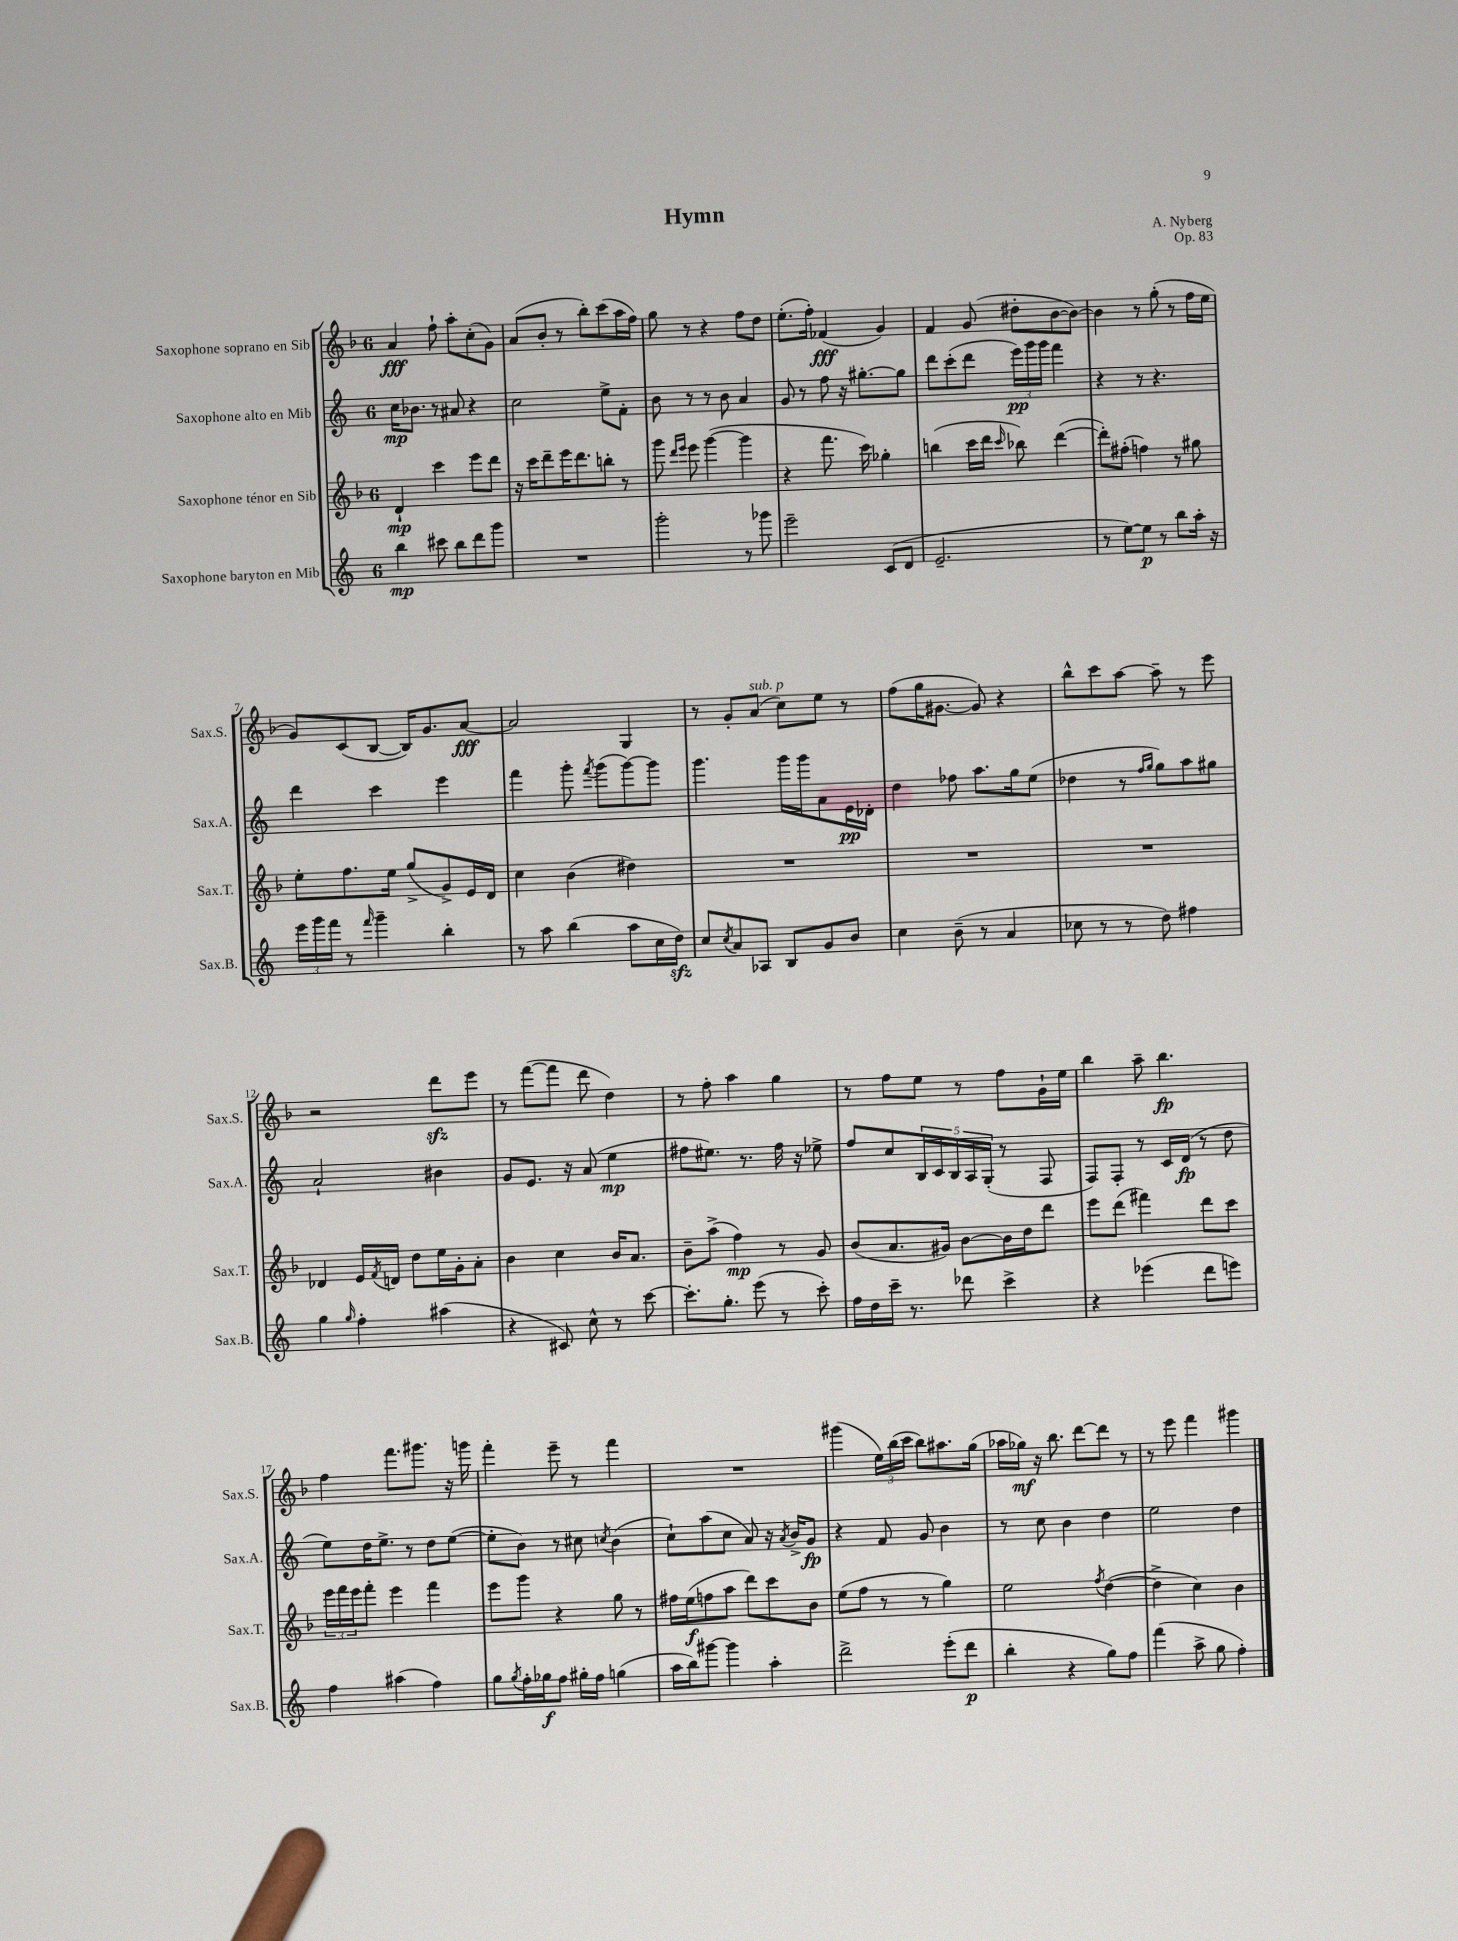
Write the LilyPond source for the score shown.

\header { title = "Hymn" composer = "A. Nyberg" opus = "Op. 83" }
<<
\new StaffGroup <<
\new Staff = "s0" \with { instrumentName = "Saxophone soprano en Sib" shortInstrumentName = "Sax.S." } {
    \clef treble \key f \major \once \override Staff.TimeSignature.style = #'single-digit \time 6/8
    a'4\fff f''8-! a''8-. c''8-.( g'8) |
    a'8( bes'8-. r8 bes''8-.) c'''8( a''16 f''16) |
    g''8 r8 r4 f''8 d''8 |
    e''8.-.( f''16-.) fes'4\fff( g'4) |
    f'4 g'8( dis''8-. bes'8~ bes'8~) |
    bes'4 r8 g''8-.( r8 f''16 e''16 |
    g'8) c'8( bes8~ bes16) g'8. a'8~\fff |
    a'2 g4 |
    r8 g'8-. a'8^\markup { \italic "sub. p" }( c''8) e''8 r8 |
    f''8( g''16 gis'8.~ gis'8) r4 |
    bes''8-^ c'''8 a''8~ a''8-- r8 e'''8 |
    r2 d'''8\sfz e'''8 |
    r8 f'''8~( f'''8 d'''8 d''4) |
    r8 f''8-. a''4 g''4 |
    r8 f''8 e''8 r8 f''8 g'16-! e''16 |
    bes''4 a''8-- bes''4.\fp |
    f''4 f'''8. gis'''8. r16 g'''16 |
    f'''4-. e'''8-- r8 f'''4 |
    R2. |
    gis'''4( \tuplet 3/2 { e''16) bes''16( c'''16 } bes''8) ais''8. g''16( |
    aes''16 ges''16\mf) r16 bes''8. d'''8~ d'''8 r8 |
    r8 e'''8 f'''4 gis'''4 \bar "|." |
}
\new Staff = "s1" \with { instrumentName = "Saxophone alto en Mib" shortInstrumentName = "Sax.A." } {
    \clef treble \key c \major \once \override Staff.TimeSignature.style = #'single-digit \time 6/8
    c''16\mp bes'8. r8 ais'8 r4 |
    c''2 e''8-> f'8-. |
    b'8 r8 r8 b'8 a'4 |
    g'8 r8 f''8 r16 gis''8.~-. gis''8 |
    d'''8 c'''8-.( d'''8 \tuplet 3/2 { e'''16\pp) g'''16 g'''16 } f'''4 |
    r4 r8 r4. |
    d'''4 c'''4 e'''4 |
    f'''4 g'''8-. \acciaccatura { f'''8 } g'''8( g'''8~) g'''8 |
    g'''4. g'''16 g'''16 a'8 e'16\pp des'16-. |
    d''4 fes''8 a''8. g''16 e''8( |
    des''4 r8 \grace { f''16 g''16 } g''8) a''8 gis''8 |
    a'2-! bis'4 |
    g'8 e'8. r16 a'8( e''4\mp |
    fis''8 eis''8.) r8. fis''16 r16 ees''8-> |
    f''8 c''8 \tuplet 5/4 { b16 c'16 b16 a16 g16-.( } r8 f8 |
    f8) f8-. r8 c'16 d'16\fp( r8 d''8 |
    e''8) d''16 e''8.-> r8 d''8 e''8~( |
    e''8-. b'8) r8 cis''8 \acciaccatura { c''8 } b'4( |
    c''8-!) a''8( c''8 a'8) r16 \acciaccatura { a'8 } b'16-> g'8\fp |
    r4 f'8 g'8 b'4 |
    r8 c''8 b'4 d''4 |
    e''2 d''4 \bar "|." |
}
\new Staff = "s2" \with { instrumentName = "Saxophone ténor en Sib" shortInstrumentName = "Sax.T." } {
    \clef treble \key f \major \once \override Staff.TimeSignature.style = #'single-digit \time 6/8
    d'4-!\mp c'''4 e'''8 d'''8 |
    r16 c'''16 d'''8-- e'''16 d'''8. b''8-. r8 |
    g'''8 \grace { d'''16 e'''16 } e'''8 g'''4~( g'''4 |
    r4 f'''8. c'''16) ges''4-. |
    b''4( c'''16 d'''16 \grace { c'''16 } bes''8) d'''4~( |
    d'''8-.) fis''8-.( f''4) r8 gis''8 |
    e''8-. f''8. e''16 g''8->( g'8->) e'16 d'16 |
    c''4 bes'4( dis''4) |
    R2. |
    R2. |
    R2. |
    des'4 e'16 \acciaccatura { f'8 } d'16 d''8 e''16 g'16-. a'8-. |
    bes'4 c''4 bes'16 a'8. |
    bes'8-- a''8->( f''4\mp) r8 g'8 |
    bes'8( a'8. gis'16) bes'8~ bes'16 d''16 d'''8 |
    e'''8 d'''8( fis'''4) d'''8 c'''8 |
    \tuplet 3/2 { e'''16 f'''16 e'''16 } f'''8-. e'''4 f'''4 |
    e'''8 g'''8 r4 g''8 r8 |
    fis''16 e''16\f( f''8 a''8 d'''8) c'''8 bes'8 |
    e''8( f''8 r8 r8 g''4) |
    e''2 \acciaccatura { f''8 } d''4~( |
    d''4-> c''4) bes'4 \bar "|." |
}
\new Staff = "s3" \with { instrumentName = "Saxophone baryton en Mib" shortInstrumentName = "Sax.B." } {
    \clef treble \key c \major \once \override Staff.TimeSignature.style = #'single-digit \time 6/8
    b''4\mp cis'''8 b''8 d'''8 g'''8 |
    R2. |
    g'''2-. r8 ges'''8 |
    e'''2-- c'8( d'8 |
    e'2.-- |
    r8 e''8~) e''8\p r8 b''8 a''16-. r16 |
    \tuplet 3/2 { e'''16 g'''16 f'''16 } r8 \grace { f'''16 } g'''4-- b''4-. |
    r8 a''8 b''4( a''8 c''16 d''16\sfz) |
    c''8 \acciaccatura { c''8 } a'8 aes8 b8 g'8 b'8 |
    c''4 b'8--( r8 a'4 |
    ces''8 r8 r8 d''8) fis''4 |
    g''4 \grace { g''16 } f''4-. ais''4( |
    r4 cis'8) c''8-^ r8 c'''8~ |
    c'''8.-. g''8.-. e'''8( r8 c'''8-.) |
    f''16 d''16 c'''16-- r8. des'''8 c'''4-> |
    r4 ees'''4( d'''8 e'''8) |
    f''4 ais''4( f''4) |
    g''8 \acciaccatura { g''8 } f''16-. ges''16\f f''8 gis''16-. f''16 g''4( |
    a''16 b''16) gis'''8~ gis'''4 a''4-. |
    d'''2-> e'''8-.( d'''8\p |
    b''4-. r4 g''8) f''8 |
    f'''4( a''8-> g''8 f''4-.) \bar "|." |
}
>>
>>
